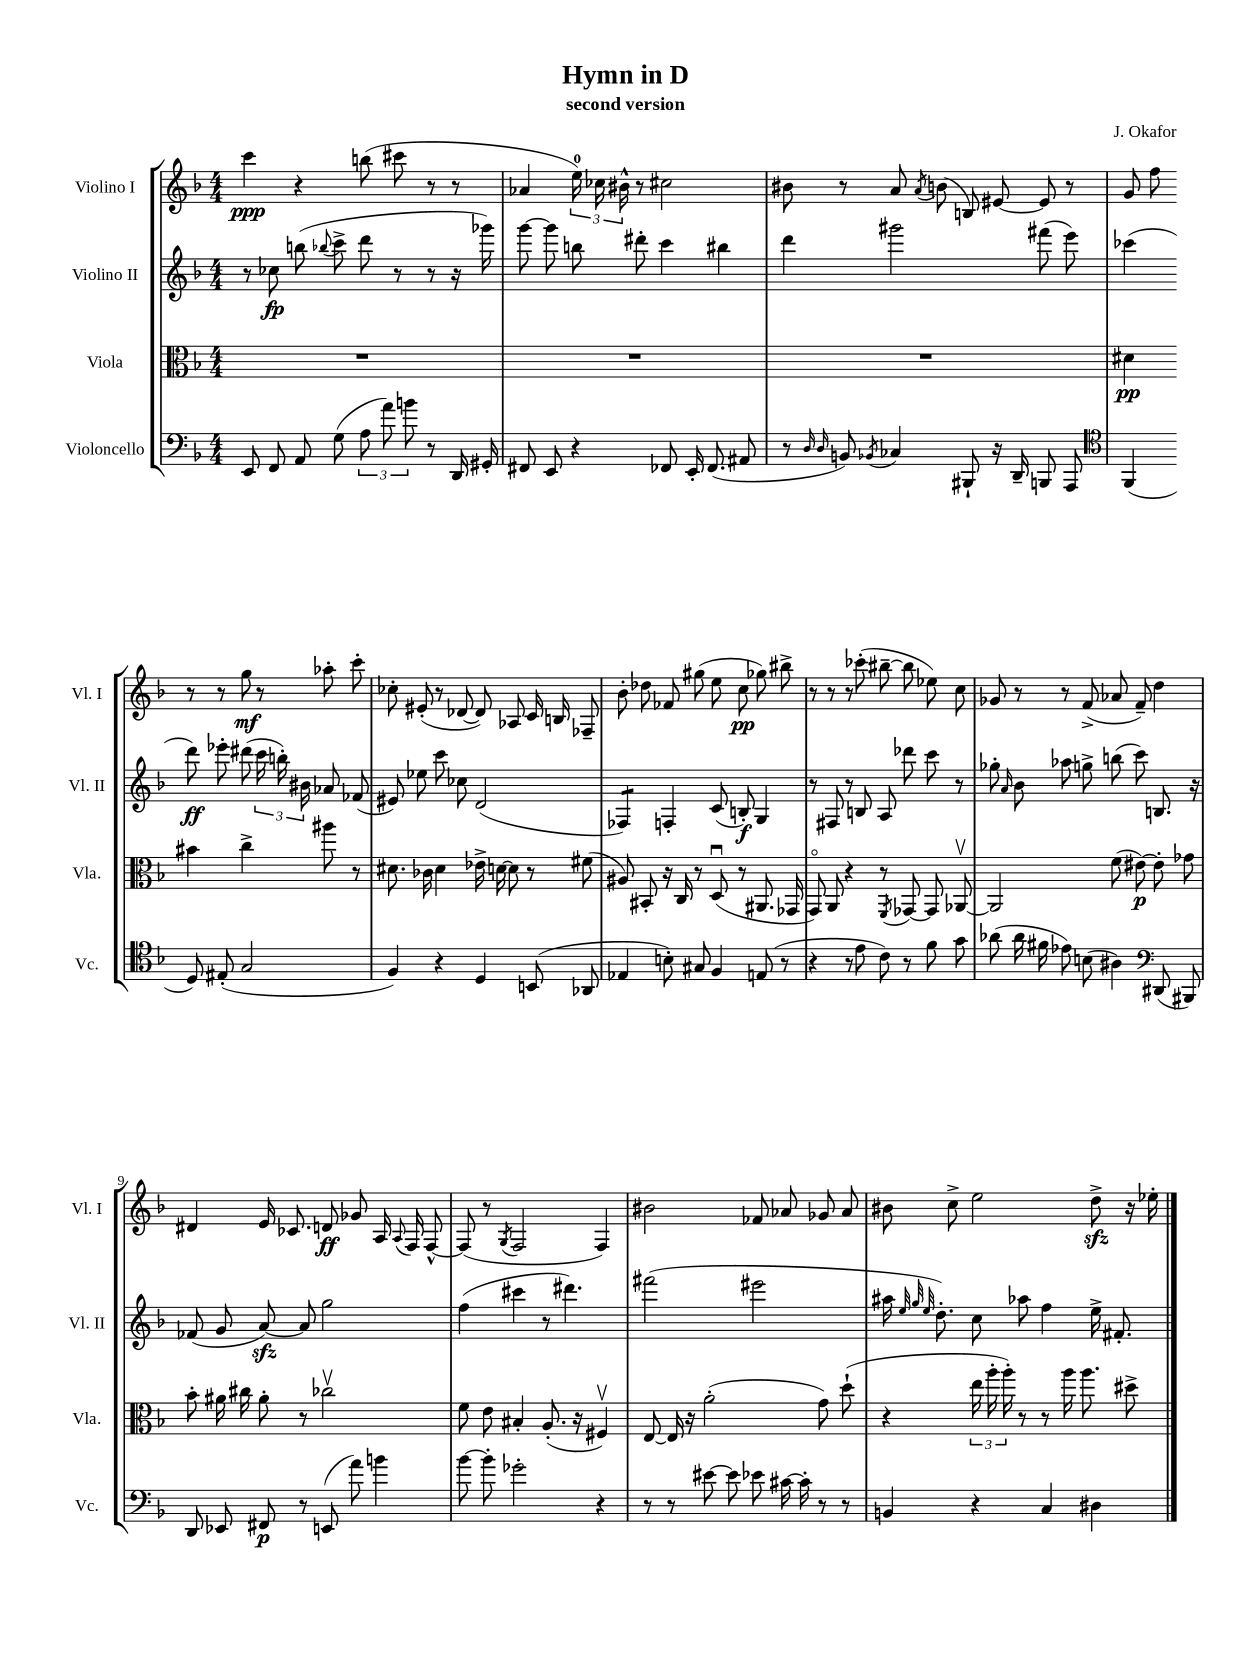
\header { title = "Hymn in D" composer = "J. Okafor" subtitle = "second version" }
<<
\new StaffGroup <<
\new Staff = "s0" \with { instrumentName = "Violino I" shortInstrumentName = "Vl. I" } {
    \clef treble \key f \major \numericTimeSignature \time 4/4
    \autoBeamOff c'''4\ppp r4 b''8( cis'''8 r8 r8 |
    aes'4 \tuplet 3/2 { e''16-0) ces''16 bis'16-^ } r8 cis''2 |
    bis'8 r8 a'8 \acciaccatura { a'8 } b'8( b8) eis'8~ eis'8 r8 |
    g'8 f''8 r8 r8 g''8\mf r8 aes''8-. c'''8-. |
    ces''8-. eis'8-.( r8 des'8~ des'8) aes8 c'16 b16 fes8-- |
    bes'8-. des''8 fes'8 gis''8( e''8 c''8\pp ges''8) bis''8-> |
    r8 r8 r8 ces'''8-.( bis''8~-- bis''8 ees''8) c''8 |
    ges'8 r8 r8 f'8->( aes'8 f'8--) d''4 |
    dis'4 e'16 ces'8. d'8\ff ges'8 a16 \appoggiatura { a8 } f16 f8~-^ |
    f8( r8 \acciaccatura { g8 } f2 f4) |
    bis'2 fes'8 aes'8 ges'8 aes'8 |
    bis'8 c''8-> e''2 d''8->\sfz r16 ees''16-. \bar "|." |
}
\new Staff = "s1" \with { instrumentName = "Violino II" shortInstrumentName = "Vl. II" } {
    \clef treble \key f \major \numericTimeSignature \time 4/4
    \autoBeamOff r8 ces''8\fp b''8( \appoggiatura { bes''8 } c'''8-> d'''8 r8 r8 r16 ges'''16) |
    g'''8~ g'''8 b''8 dis'''8-. c'''4 bis''4 |
    d'''4 gis'''2 fis'''8( e'''8) |
    ces'''4( d'''8\ff) ees'''8-. dis'''8( \tuplet 3/2 { ces'''16 b''16-.) bis'16 } aes'8 fes'8( |
    eis'8) ees''8 c'''8 ces''8 d'2( |
    fes4:8) f4-. c'8( b8-.\f) g4 |
    r8 fis8 r8 b8 a8 des'''8 c'''8 r8 |
    ges''8-. \grace { a'16 } bes'8 aes''8 g''8-> b''8( c'''8) b8. r16 |
    fes'8( g'8 a'8~\sfz) a'8 g''2 |
    f''4( cis'''4 r8 dis'''4.) |
    fis'''2( eis'''2 |
    ais''16 \grace { e''32 g''32 e''32 } d''8.-.) c''8 aes''8 f''4 e''16-> fis'8.-. \bar "|." |
}
\new Staff = "s2" \with { instrumentName = "Viola" shortInstrumentName = "Vla." } {
    \clef alto \key f \major \numericTimeSignature \time 4/4
    \autoBeamOff R1 |
    R1 |
    R1 |
    dis'4\pp bis'4 c''4-> ais''8 r8 |
    dis'8. ces'16 dis'4 ees'16-> d'16~ d'8 r8 fis'8( |
    ais8) bis,8-. r16 c16 r8 d8\downbow( r8 ais,8. ges,16 |
    g,8\flageolet) a,8 r4 r8 \acciaccatura { f,8 } ges,8~ ges,8 aes,8~\upbow |
    aes,2 f'8( eis'8~\p) eis'8-. ges'8 |
    bes'8-. ais'16 cis''16 ais'8-. r8 ces''2\upbow |
    f'8 e'8 bis4-. a8.-.( r16 fis4\upbow) |
    e8~ e16 r16 a'2-.( g'8) d''8-!( |
    r4 \tuplet 3/2 { e''16 a''16-. a''16-.) } r8 r8 a''16 a''8. dis''8-> \bar "|." |
}
\new Staff = "s3" \with { instrumentName = "Violoncello" shortInstrumentName = "Vc." } {
    \clef bass \key f \major \numericTimeSignature \time 4/4
    \autoBeamOff e,8 f,8 a,8 g8( \tuplet 3/2 { a8 a'8) b'8 } r8 d,16 gis,16-. |
    fis,8 e,8 r4 fes,8 e,16-. fes,8.( ais,8 |
    r8 \grace { d16 d16 } b,8) \acciaccatura { bes,8 } ces4 bis,,8-! r16 d,16-- b,,8 a,,8 |
    \clef tenor f,4( d8) eis8-.( g2 |
    f4) r4 d4 b,8( aes,8 |
    ees4 b8-.) gis8 f4 e8( r8 |
    r4 r8 e'8 c'8) r8 f'8 g'8 |
    aes'8( aes'16 fis'16 ees'8) b8( ais4) \clef bass dis,8( bis,,8) |
    d,8 ees,8 fis,8\p r8 e,8( a'8) b'4 |
    bes'8~ bes'8-. ges'2-. r4 |
    r8 r8 eis'8~ eis'8 ees'8 cis'16~ cis'16-. r8 r8 |
    b,4 r4 c4 dis4 \bar "|." |
}
>>
>>
